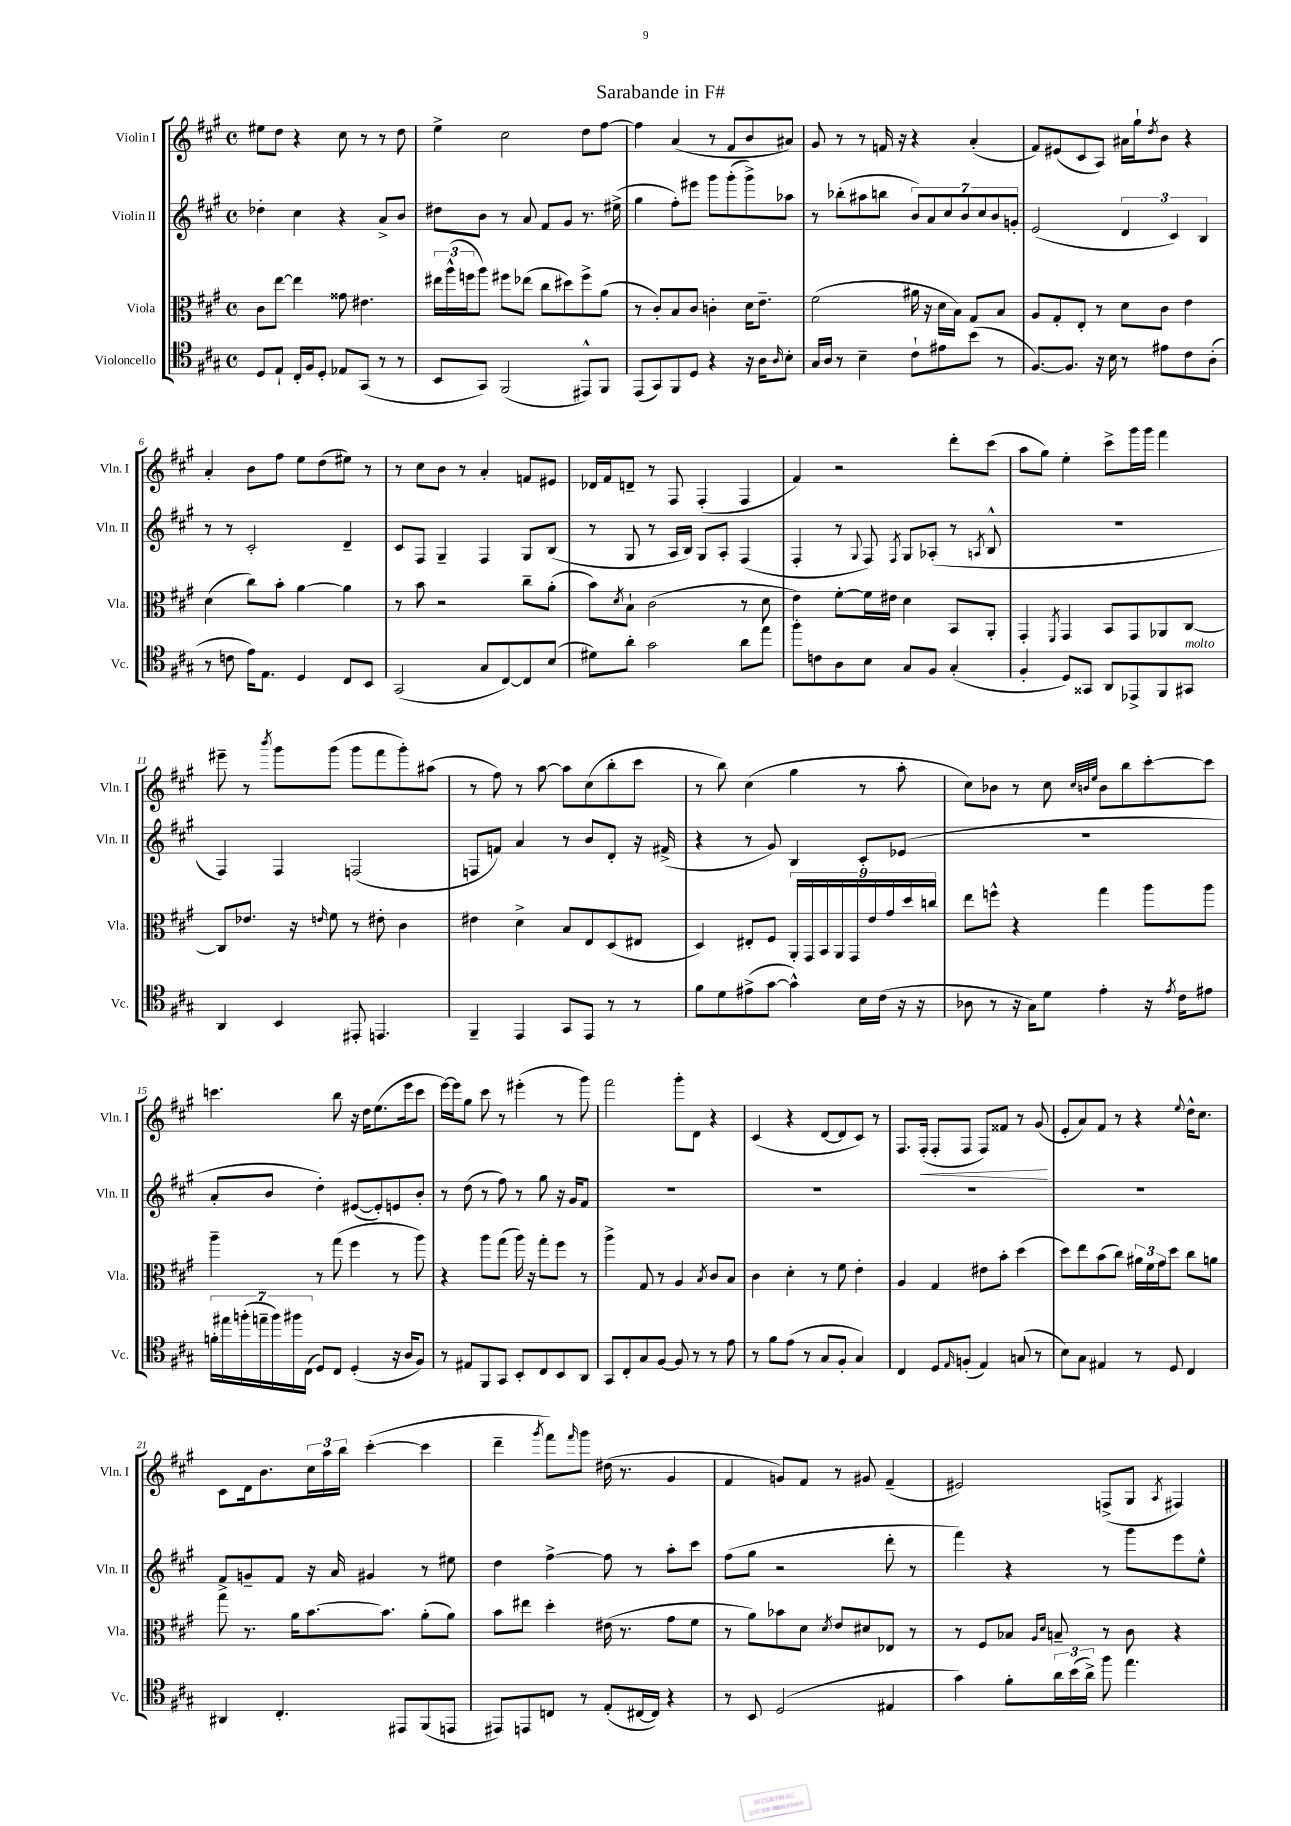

**kern	**kern	**kern	**kern
*staff4	*staff3	*staff2	*staff1
*clefC4	*clefC3	*clefG2	*clefG2
*k[f#c#g#]	*k[f#c#g#]	*k[f#c#g#]	*k[f#c#g#]
*M4/4	*M4/4	*M4/4	*M4/4
*met(c)	*met(c)	*met(c)	*met(c)
8D	8c#	4dd-'	8ee#
8E`	[8ee	.	8dd
16C#'	4ee]	4cc#	4r
16F#	.	.	.
8D'	.	.	.
8E-	8g##	4r	8cc#
(8GG#	4.e#	.	8r
8r	.	8a^	8r
8r	.	8b	8dd
=	=	=	=
8BB	24ee#	8dd#	4ee^
.	(24aa^^	.	.
.	24ff	.	.
8GG#)	8aa)	8b	.
(2FF#	8ff#	8r	2cc#
.	(8ee-	8a	.
.	8cc#	8f#	.
.	8dd#)	8g#	.
8EE#^^)	8ff#^	8.r	8dd
8FF#	(8a	.	[8ff#
.	.	(16ee#^	.
=	=	=	=
(8EE	8r	4gg#	4ff#]
8GG#)	8c#')	.	.
8FF#	8B	8ff#')	(4a
8D	8c#	8eee#	.
4r	4c'	8ggg#	8r
.	.	(8ggg#'	8f#
16r	16d	8ggg#^)	8b
16A	8.e~	.	.
16qqA	.	.	.
8B'	.	8aa-	8a#)
=	=	=	=
16G#	(2f#	8r	8g#
16A	.	.	.
8r	.	(8bb-'	8r
4B~	.	8aa#	8r
.	.	8bb	16f
.	.	.	16r
8c#`	16a#	14b)	4r
.	16r	.	.
.	.	14a	.
8e#	16d	.	.
.	.	14cc#	.
.	16B)	.	.
.	.	14b	.
(8b	8G#	.	(4a'
.	.	14cc#	.
.	.	14b	.
8r	8B	.	.
.	.	14g'	.
=	=	=	=
[8.F#)	8A	(2e	8f#)
.	8G#'	.	(8e#
8.F#]	.	.	.
.	8E'	.	8c#
16r	8r	.	8A)
16B	.	.	.
8r	8d	6d	16a#
.	.	.	16gg#`
.	.	.	8qdd
8e#	8c#	.	8b
.	.	6c#)	.
8c#	4e	.	4r
.	.	6B	.
(8A'	.	.	.
=	=	=	=
8r	(4d	8r	4a'
8c	.	8r	.
16e)	8cc#)	2c#'	8b
8.E	.	.	.
.	8b'	.	8ff#
4D	[4a	.	8ee
.	.	.	(8dd
8C#	4a]	4d~	8ee#)
8BB	.	.	8r
=	=	=	=
(2GG#	8r	8c#	8r
.	8b	8F#	8cc#
.	2r	4G#~	8b
.	.	.	8r
8G#	.	4F#	4a'
[8C#)	.	.	.
8C#]	8cc#~	8G#	8f
(8B	(8a'	(8B	8e#
=	=	=	=
8d#)	8b)	8r	16d-
.	.	.	16f#
.	8qd	.	.
8a'	8B`	8G#	8d~
2g#	(2c#	8r	8r
.	.	16A	8F#
.	.	16B)	.
.	.	8G#	(4F#'
.	.	8A'	.
8a	8r	(4F#	4F#
8ee	8d	.	.
=	=	=	=
8ff#'	4e)	4F#'	4f#)
8c	.	.	.
8A	[8f#'	8r	2r
.	.	8qqG#	.
8B	16f#]	8F#)	.
.	16e#	.	.
.	.	8qF#	.
8G#	4d	8G#	.
8F#	.	(8A-'	.
(4G#'	8BB	8r	8ddd'
.	.	8qA	.
.	8AA'	8B^^	(8ccc#
=	=	=	=
4F#'	4GG#'	1r	8aa
.	.	.	8gg#)
.	8qFF#	.	.
8D)	4GG#	.	4ee'
8GG##	.	.	.
8AA	8BB	.	8ccc#^
8EE-^	8GG#	.	16ggg#
.	.	.	16ggg#
8FF#	8AA-	.	4fff#
8GG#	[8C#	.	.
=	=	=	=
4AA	8C#]	4F#)	8eee#~
.	8.e-	.	8r
.	.	.	8qbbb
4BB	.	4F#	8ggg#
.	16r	.	.
.	16qqe	.	.
.	8f#	.	(8ggg#
8EE#'	8r	(2F	8ggg#
4.EE	8e#'	.	8fff#
.	4c#	.	8ggg#')
.	.	.	(8aa#
=	=	=	=
4FF#~	4e#	8F	8r
.	.	8f)	8ff#)
4EE	4d^	4a	8r
.	.	.	[8aa
8GG#	8B	8r	8aa]
8EE	8E	8b	(8cc#
8r	(8D	8d'	8bb'
8r	8E#	16r	8ccc#
.	.	(16f#^	.
=	=	=	=
8f#	4D)	4r	8r
8d	.	.	8bb)
(8e#^	8E#'	8r	(4cc#
[8g#	8F#	8g#)	.
4g#^^])	18AA'	4B	4gg#
.	18GG#	.	.
.	18BB	.	.
.	18AA	.	.
.	18GG#	.	.
16B	.	8c#'	8r
.	18e	.	.
(16c#	.	.	.
.	18g#	.	.
16r	.	(8e-	8aa'
.	18dd	.	.
16r	.	.	.
.	18cc	.	.
=	=	=	=
8A-	8ee	1r	8cc#)
8r	8ff^^	.	8b-
16r	4r	.	8r
16G#)	.	.	.
8d	.	.	8cc#
.	.	.	32qqcc#
.	.	.	32qqb
.	.	.	32qqee
4e'	4gg#	.	8b
.	.	.	8bb
16r	8aa	.	[8ccc#'
8qe	.	.	.
16c#	.	.	.
8e#	8aa	.	8ccc#]
=	=	=	=
28f'	4aa~	8a'	4.ccc
28ee#	.	.	.
(28ff'	.	.	.
28ee~	.	.	.
.	.	8b	.
28ff)	.	.	.
28ff#	.	.	.
(28C#	.	.	.
8D)	8r	4dd')	.
8C#	(8gg#	.	8bb
(4D'	4ff#	([8e#	16r
.	.	.	16dd
.	.	8e#'])	(8.ee
16r	8r	8e	.
16A	.	.	16eee
8F#)	8aa)	8b'	8ccc
=	=	=	=
8r	4r	8r	[16eee)
.	.	.	16eee]
8E#	.	(8dd	8gg#
8FF#	8aa	8r	8ccc#
8GG#	(8gg#	8ff#)	8r
8BB'	16aa)	8r	(4eee#'
.	16r	.	.
8C#	8gg#'	8gg#	.
8BB	8ff#	16r	8r
.	.	16g#	.
8AA	8r	8f#	8ggg#)
=	=	=	=
8GG#	4aa^	1r	2fff#
8C#'	.	.	.
8G#	8G#	.	.
[8F#	8r	.	.
8F#]	4A	.	8ggg#'
8r	.	.	8d
.	8qB	.	.
8r	8c#	.	4r
8e	8B	.	.
=	=	=	=
8r	4c#	1r	(4c#
8f#	.	.	.
(8e	4d'	.	4r
8r	.	.	.
8G#	8r	.	[8d
8F#'	8f#	.	8d]
4G#)	4e'	.	8c#)
.	.	.	8r
=	=	=	=
4C#	4A	1r	8.F#
.	.	.	(16F#'
8D	4G#	.	8F#'
16qqE	.	.	.
(8F'	.	.	8F#
4E)	8e#	.	8F#)
.	8b'	.	8f##
(8G	(4dd	.	8r
8r	.	.	(8g#
=	=	=	=
8B)	8dd)	1r	8e'
8G#	8ee	.	8a)
4E#	(8b	.	8f#
.	8cc#)	.	8r
8r	24a#	.	4r
.	24f#	.	.
.	24g#	.	.
8D	8dd	.	.
.	.	.	8qqee
4C#	8cc#	.	16dd^^
.	.	.	8.cc#
.	8a	.	.
=	=	=	=
4AA#	8gg#^	8f#	8c#
.	8.r	8g~	16d
.	.	.	8.b
4.C#'	.	8f#	.
.	16a	.	.
.	[8.b	16r	24cc#
.	.	.	24aa
.	.	16a	.
.	.	.	24bb
.	.	4g#	([4ccc#'
.	8.b]	.	.
8EE#	.	.	.
(8FF#	(8a'	8r	4ccc#]
8EE	8a)	8ee#	.
=	=	=	=
8EE#)	8b	4dd	4ddd~
8EE	8ee#	.	.
.	.	.	8qggg#
8C	4dd'	[4ff#^	8fff#)
.	.	.	16qqfff#
8r	.	.	8ggg#
(8E'	(16e#	8ff#]	(16dd#
.	8.r	.	8.r
[16C#	.	8r	.
16C#])	.	.	.
4r	8g#	8aa'	4g#
.	8f#	8ccc#	.
=	=	=	=
8r	8r	(8ff#	4f#
8BB	8a)	8gg#	.
(2D	8b-	2r	8g)
.	8d	.	8f#
.	8qd	.	.
.	8e	.	8r
.	8d#	.	8g#
4E#	8E-	8ddd'	(4f#~
.	8r	8r	.
=	=	=	=
4g#)	8r	4fff#)	2e#)
.	8F#	.	.
8f#'	8B-	4r	.
.	16qqA	.	.
.	16qqd	.	.
24a	8B~	.	.
(24b	.	.	.
24a^)	.	.	.
8ff#	8r	8r	(8F^
4.ee	8c#	8ggg#	8G#
.	.	.	8qA
.	4r	8eee	4F#)
.	.	8ee^^	.
==	==	==	==
*-	*-	*-	*-
